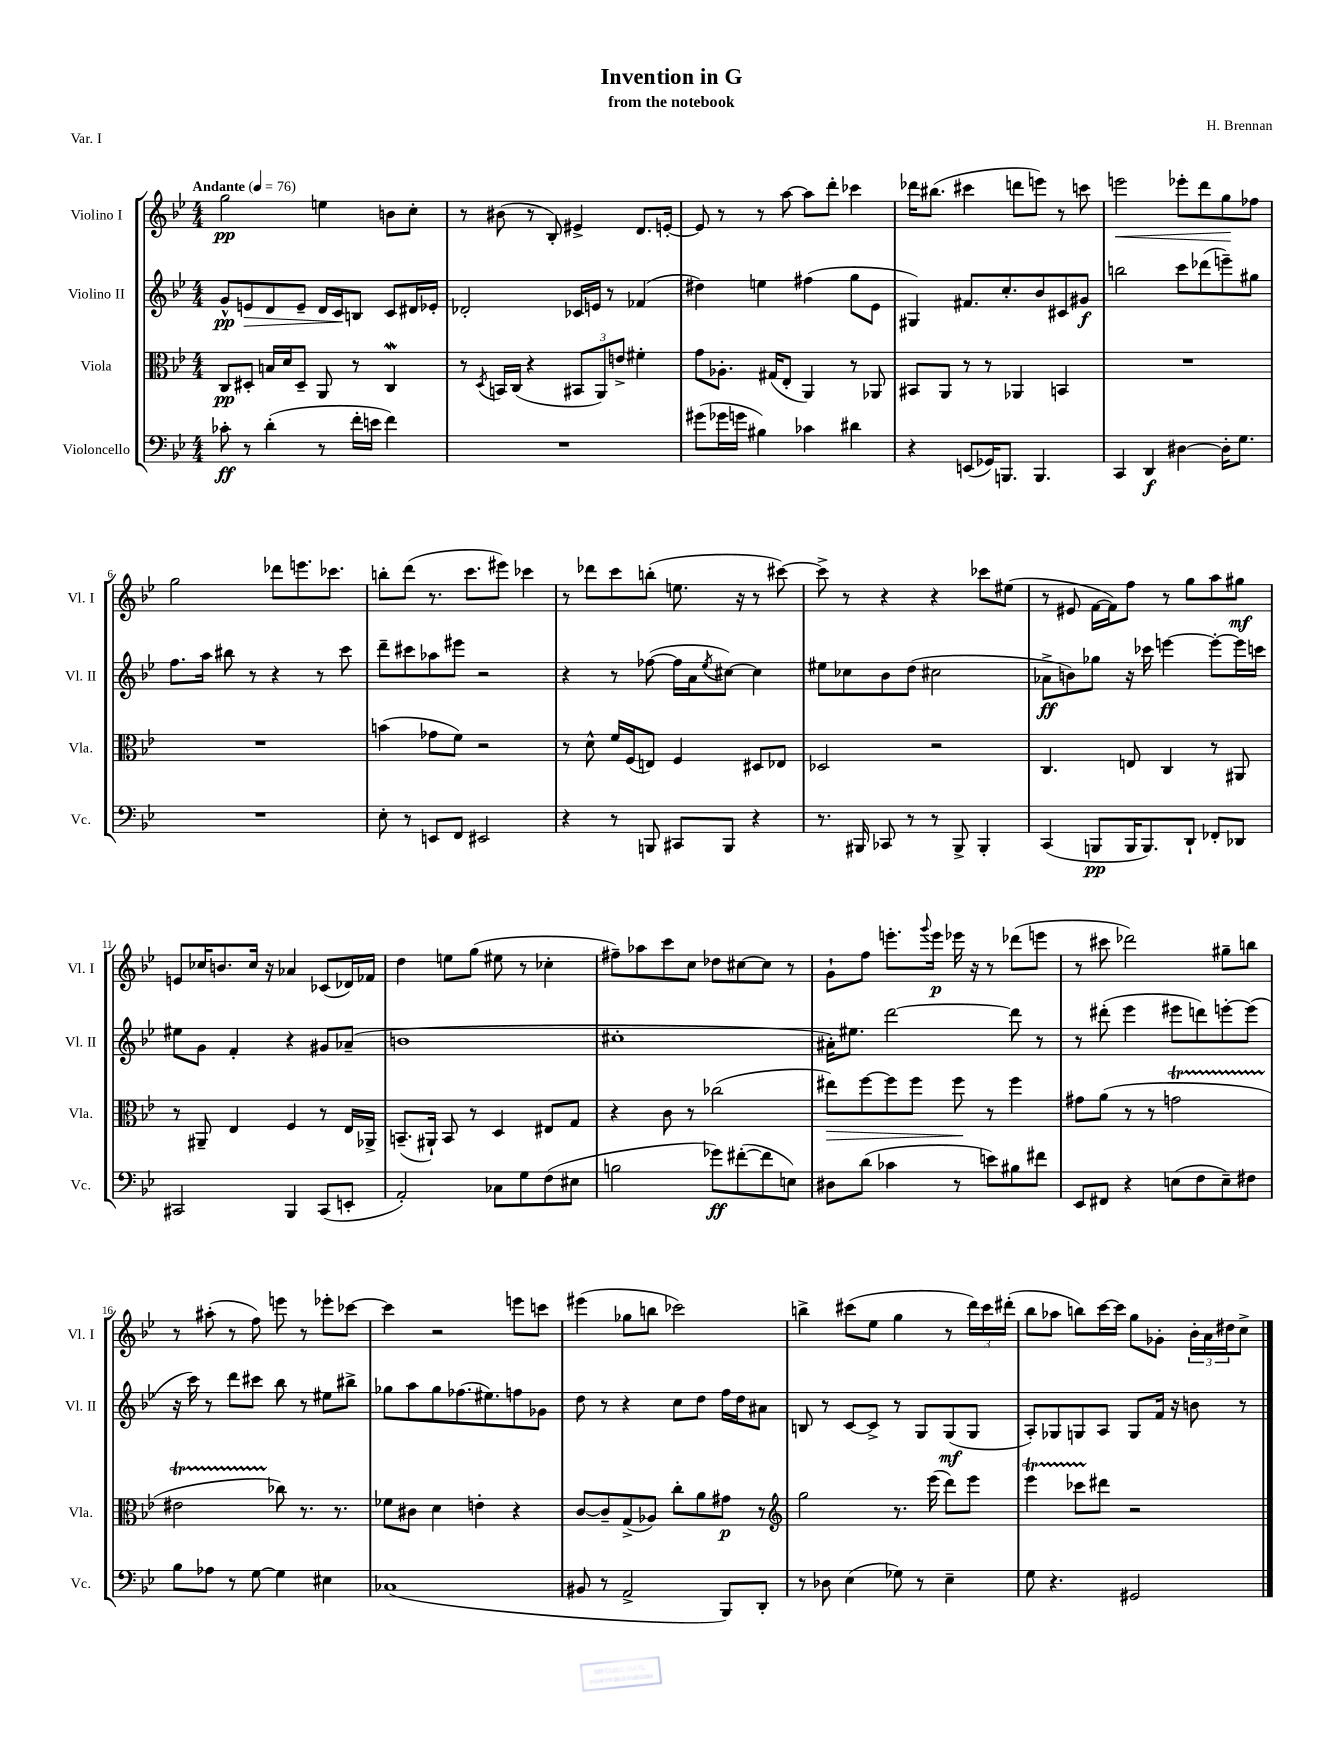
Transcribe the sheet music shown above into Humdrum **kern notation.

**kern	**kern	**kern	**kern
*staff4	*staff3	*staff2	*staff1
*clefF4	*clefC3	*clefG2	*clefG2
*k[b-e-]	*k[b-e-]	*k[b-e-]	*k[b-e-]
*M4/4	*M4/4	*M4/4	*M4/4
*MM76	*MM76	*MM76	*MM76
8c-'	8C	8g^^	2gg
8r	8D#'	8e	.
(4d'	16B	8d	.
.	16d	.	.
.	8D#~	8e~	.
8r	8AA	16d	4ee
.	.	16c	.
16f'	8r	8B	.
16e	.	.	.
4f)	4C	8c	8b
.	.	16d#	8cc'
.	.	16e-'	.
=	=	=	=
1r	8r	2d-'	8r
.	8qD	.	.
.	16BB	.	(8b#
.	(16C	.	.
.	4r	.	8r
.	.	.	8B-')
.	12BB#	16c-	4e#^
.	.	16e	.
.	12AA)	.	.
.	.	8r	.
.	12e^	.	.
.	4f#'	(4f-	8.d
.	.	.	[16e'
=	=	=	=
(8g#	8g	4dd#)	8e]
16g-	8.A-'	.	8r
16g	.	.	.
4B#)	.	4ee	8r
.	(16G#	.	.
.	8E-'	.	[8aa
4c-	4AA)	(4ff#	8aa]
.	.	.	8ddd'
4d#	8r	8gg	4ccc-
.	8AA-	8e-	.
=	=	=	=
4r	8BB#	4G#)	16ddd-
.	.	.	(8.bb#
.	8AA	.	.
(8EE	8r	8.f#	4ccc#
16GG-)	8r	.	.
8.BBB	.	8.cc'	.
.	4AA-	.	8ddd
4.BBB	.	8b-	8eee)
.	4BB	8c#	8r
.	.	8g#	8ccc
=	=	=	=
4CC	1r	2bb	2eee
4DD	.	.	.
[4D#	.	8ccc	8eee-'
.	.	(8ddd-	8ddd
16D#']	.	8eee~)	8gg
8.G	.	.	.
.	.	8gg#	8ff-
=	=	=	=
1r	1r	8.ff	2gg
.	.	16aa	.
.	.	8bb#	.
.	.	8r	.
.	.	4r	8ddd-
.	.	.	8.eee
.	.	8r	.
.	.	.	8.ccc-
.	.	8ccc	.
=	=	=	=
8E-'	(4b	8ddd~	8bb'
8r	.	8ccc#	(8ddd
8EE	8g-	8aa-	8.r
8FF	8f)	8eee#	.
.	.	.	8.ccc
2EE#	2r	2r	.
.	.	.	8eee#)
.	.	.	4ccc-
=	=	=	=
4r	8r	4r	8r
.	8d^^	.	8ddd-
8r	16f	8r	8ccc
.	(16F	.	.
8BBB	8E)	([8ff-	(8bb'
8CC#	4F	16ff-]	8.ee
.	.	16a	.
.	.	8qee-	.
8BBB	.	[8cc#)	.
.	.	.	16r
4r	8D#	4cc#]	8r
.	8E-	.	[8ccc#)
=	=	=	=
8.r	2D-	8ee#	8ccc#^]
.	.	8cc-	8r
16BBB#	.	.	.
8CC-	.	8b-	4r
8r	.	(8dd	.
8r	2r	2cc#	4r
8BBB#^	.	.	.
4BBB#'	.	.	8ccc-
.	.	.	(8ee#
=	=	=	=
(4CC	4.C	8a-^	8r
.	.	8b)	8e#
8BBB	.	8gg-	[16f
.	.	.	16f])
16BBB	8E	16r	8ff
8.BBB)	.	16ccc-	.
.	4C	[4eee	8r
8DD`	.	.	8gg
8FF-'	8r	8eee'_	8aa
8DD-	8AA#	16eee]	8gg#
.	.	16ccc	.
=	=	=	=
2CC#	8r	8ee#	8e
.	8AA#~	8g	16cc-
.	.	.	8.b
.	4E-	4f'	.
.	.	.	16cc-
.	.	.	16r
4BBB-	4F	4r	4a-
(8CC#	8r	8g#	(8c-
8EE'	16E-	(8a-~	16d-)
.	16AA-^	.	16f-
=	=	=	=
2AA')	(8.BB~	1b	4dd
.	16AA#`)	.	.
.	8BB	.	8ee
.	8r	.	(8gg
8C-	4D	.	8ee#
8G	.	.	8r
(8F	8E#	.	4cc-'
8E#	8G	.	.
=	=	=	=
2B	4r	1cc#'	8ff#~)
.	.	.	8aa-
.	8c	.	8ccc
.	8r	.	8cc
8g-)	(2cc-	.	8dd-
([8f#'	.	.	[8cc#
8f#]	.	.	8cc#]
8E)	.	.	8r
=	=	=	=
8D#	8ee#)	16a#')	8g`
.	.	8.ee#	.
(8d	[8ff	.	8ff
4c-	8ff]	[2ddd	8.eee'
.	8ff	.	.
.	.	.	8qqggg
.	.	.	16eee
8r	8ff	.	16eee-
.	.	.	16r
8e)	8r	.	8r
8B#	4ff	8ddd]	(8ddd-
8f#	.	8r	8eee
=	=	=	=
8EE-	8g#	8r	8r
8FF#	(8a	(8ddd#'	8ccc#
4r	8r	4eee-	2ddd-)
.	8r	.	.
(8E	2g	8eee#	.
8F	.	8ddd)	.
8E~)	.	[8eee'	8gg#~
8F#	.	(8eee]	8bb
=	=	=	=
8B-	2e#	16r	8r
.	.	16ccc)	.
8A-	.	8r	(8aa#'
8r	.	8ddd	8r
[8G	.	8ccc#	8ff)
4G]	8cc-)	8bb-	8eee
.	8.r	8r	8r
4E#	.	8ee#	8eee-'
.	8.r	.	.
.	.	8bb#^	[8ccc-
=	=	=	=
(1C-	8f-	8gg-	4ccc-]
.	8c#	8aa	.
.	4d	8gg-	2r
.	.	(8.ff-	.
.	4e'	.	.
.	.	8.ee#)	.
.	4r	8ff	8eee
.	.	8g-	8ccc
=	=	=	=
8BB#	[8c	8dd	(4eee#
8r	8c~]	8r	.
2AA^	(8G^	4r	8gg-
.	8A-)	.	8bb
.	8cc'	8cc	2ccc-)
.	8a	8dd	.
8BBB-)	8g#	16ff	.
.	.	16dd	.
8DD'	8r	8a#	.
=	=	=	=
*	*clefG2	*	*
8r	2gg	8B	4bb^
8D-	.	8r	.
(4E-	.	[8c	(8ccc#
.	.	8c^]	8ee-
8G-)	8.r	8r	4gg
8r	.	8G	.
.	(16eee-	.	.
4E-~	8ddd)	(8G	8r
.	8eee-	8G	24ddd)
.	.	.	24ccc#
.	.	.	(24ddd#'
=	=	=	=
8G	4eee-	8A')	8bb-
4.r	.	8G-	8aa-
.	8ccc-	8G	8bb)
.	8ddd#	8A	[16ccc
.	.	.	16ccc]
2GG#	2r	8G	8gg
.	.	16f	8g-'
.	.	16r	.
.	.	8b	24b-'
.	.	.	24a
.	.	.	24dd#
.	.	8r	8cc^
==	==	==	==
*-	*-	*-	*-
